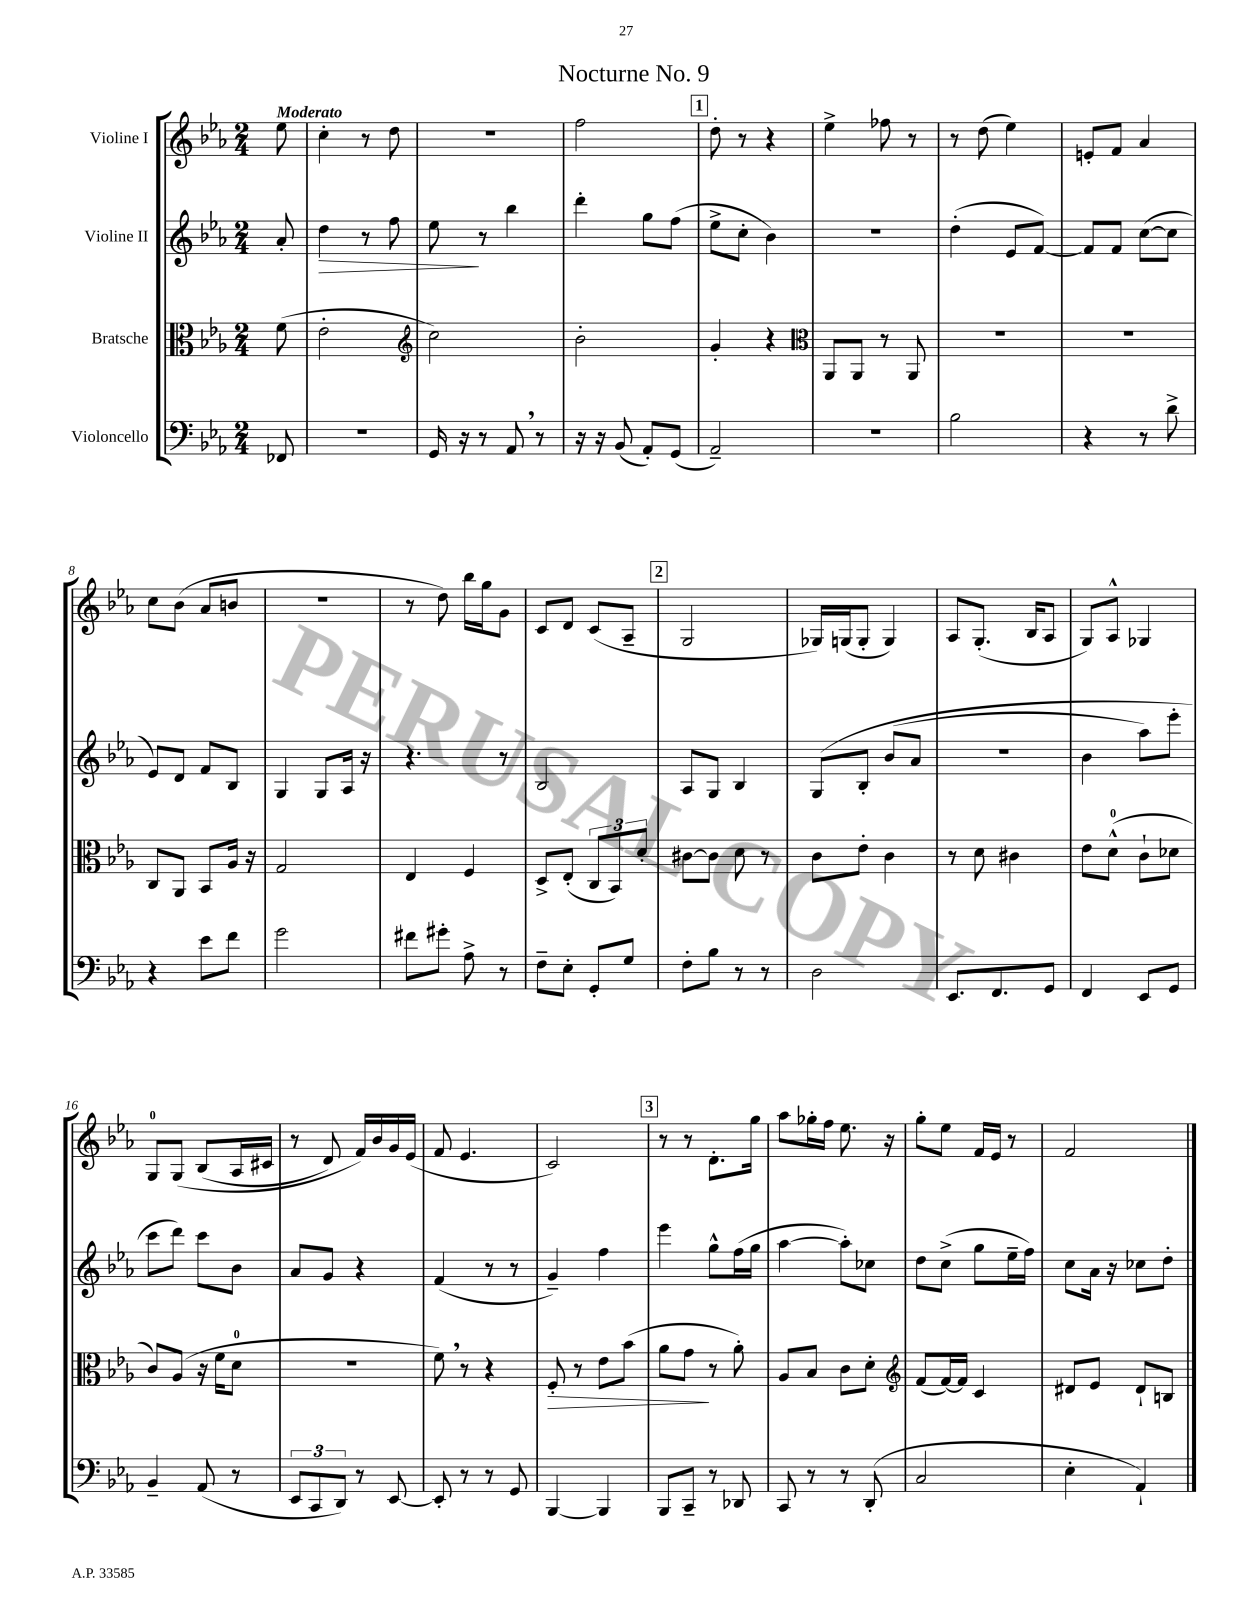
\header { title = "Nocturne No. 9" }
<<
\new StaffGroup <<
\new Staff = "s0" \with { instrumentName = "Violine I" } {
    \clef treble \key ees \major \numericTimeSignature \time 2/4 \partial 8 \tempo "Moderato"
    ees''8 |
    c''4-. r8 d''8 |
    R2 |
    f''2 |
    \mark \markup { \box "1" } d''8-. r8 r4 |
    ees''4-> fes''8 r8 |
    r8 d''8( ees''4) |
    e'8-. f'8 aes'4 |
    c''8 bes'8( aes'8 b'8 |
    R2 |
    r8 d''8) bes''16 g''16 g'8 |
    c'8 d'8 c'8( aes8-- |
    \mark \markup { \box "2" } g2 |
    ges16) g16( g8-. g4) |
    aes8 g8.-.( bes16 aes8 |
    g8) aes8-^ ges4 |
    g8-0 g8\( bes8( aes16 cis'16 |
    r8 d'8) f'16\) bes'16 g'16 ees'16( |
    f'8 ees'4. |
    c'2) |
    \mark \markup { \box "3" } r8 r8 d'8.-. g''16 |
    aes''8 ges''16-. f''16 ees''8. r16 |
    g''8-. ees''8 f'16 ees'16 r8 |
    f'2 \bar "|." |
}
\new Staff = "s1" \with { instrumentName = "Violine II" } {
    \clef treble \key ees \major \numericTimeSignature \time 2/4 \partial 8
    aes'8-. |
    d''4\> r8 f''8 |
    ees''8\! r8 bes''4 |
    d'''4-. g''8 f''8( |
    \mark \markup { \box "1" } ees''8-> c''8-. bes'4) |
    R2 |
    d''4-.( ees'8 f'8~) |
    f'8 f'8 c''8~( c''8 |
    ees'8) d'8 f'8 bes8 |
    g4 g8 aes16 r16 |
    r4. r8 |
    bes2 |
    \mark \markup { \box "2" } aes8 g8 bes4 |
    g8\( bes8-. bes'8( aes'8 |
    r2 |
    bes'4 aes''8) ees'''8-. |
    c'''8 d'''8\) c'''8 bes'8 |
    aes'8 g'8 r4 |
    f'4( r8 r8 |
    g'4--) f''4 |
    \mark \markup { \box "3" } ees'''4 g''8-^ f''16( g''16 |
    aes''4~ aes''8-.) ces''8 |
    d''8 c''8->( g''8 ees''16-- f''16) |
    c''8 aes'16 r16 ces''8 d''8-. \bar "|." |
}
\new Staff = "s2" \with { instrumentName = "Bratsche" } {
    \clef alto \key ees \major \numericTimeSignature \time 2/4 \partial 8
    f'8( |
    ees'2-. |
    \clef treble c''2) |
    bes'2-. |
    \mark \markup { \box "1" } g'4-. r4 |
    \clef alto aes,8 aes,8 r8 aes,8 |
    r2 |
    R2 |
    c8 aes,8 bes,8 aes16 r16 |
    g2 |
    ees4 f4 |
    d8-> ees8-.( \tuplet 3/2 { c8 bes,8) d'8-. } |
    \mark \markup { \box "2" } cis'8~ cis'8 d'8 r8 |
    c'8 ees'8-. c'4 |
    r8 d'8 cis'4 |
    ees'8 d'8-0-^( c'8-! des'8 |
    c'8) aes8( r16 f'16 d'8-0 |
    r2 |
    f'8) \breathe r8 r4 |
    f8-.\> r8 ees'8 bes'8( |
    \mark \markup { \box "3" } aes'8 g'8\! r8 aes'8-.) |
    aes8 bes8 c'8 d'8-. |
    \clef treble f'8( f'16~) f'16 c'4 |
    dis'8 ees'8 dis'8-! b8 \bar "|." |
}
\new Staff = "s3" \with { instrumentName = "Violoncello" } {
    \clef bass \key ees \major \numericTimeSignature \time 2/4 \partial 8
    fes,8 |
    R2 |
    g,16 r16 r8 aes,8 \breathe r8 |
    r16 r16 bes,8( aes,8-.) g,8( |
    \mark \markup { \box "1" } aes,2--) |
    R2 |
    bes2 |
    r4 r8 d'8-> |
    r4 ees'8 f'8 |
    g'2 |
    fis'8 gis'8-. aes8-> r8 |
    f8-- ees8-. g,8-. g8 |
    \mark \markup { \box "2" } f8-. bes8 r8 r8 |
    d2 |
    ees,8. f,8. g,8 |
    f,4 ees,8 g,8 |
    bes,4-- aes,8( r8 |
    \tuplet 3/2 { ees,8 c,8 d,8) } r8 ees,8~ |
    ees,8-. r8 r8 g,8 |
    bes,,4~ bes,,4 |
    \mark \markup { \box "3" } bes,,8 c,8-- r8 des,8 |
    c,8 r8 r8 d,8-.( |
    c2 |
    ees4-. aes,4-!) \bar "|." |
}
>>
>>
